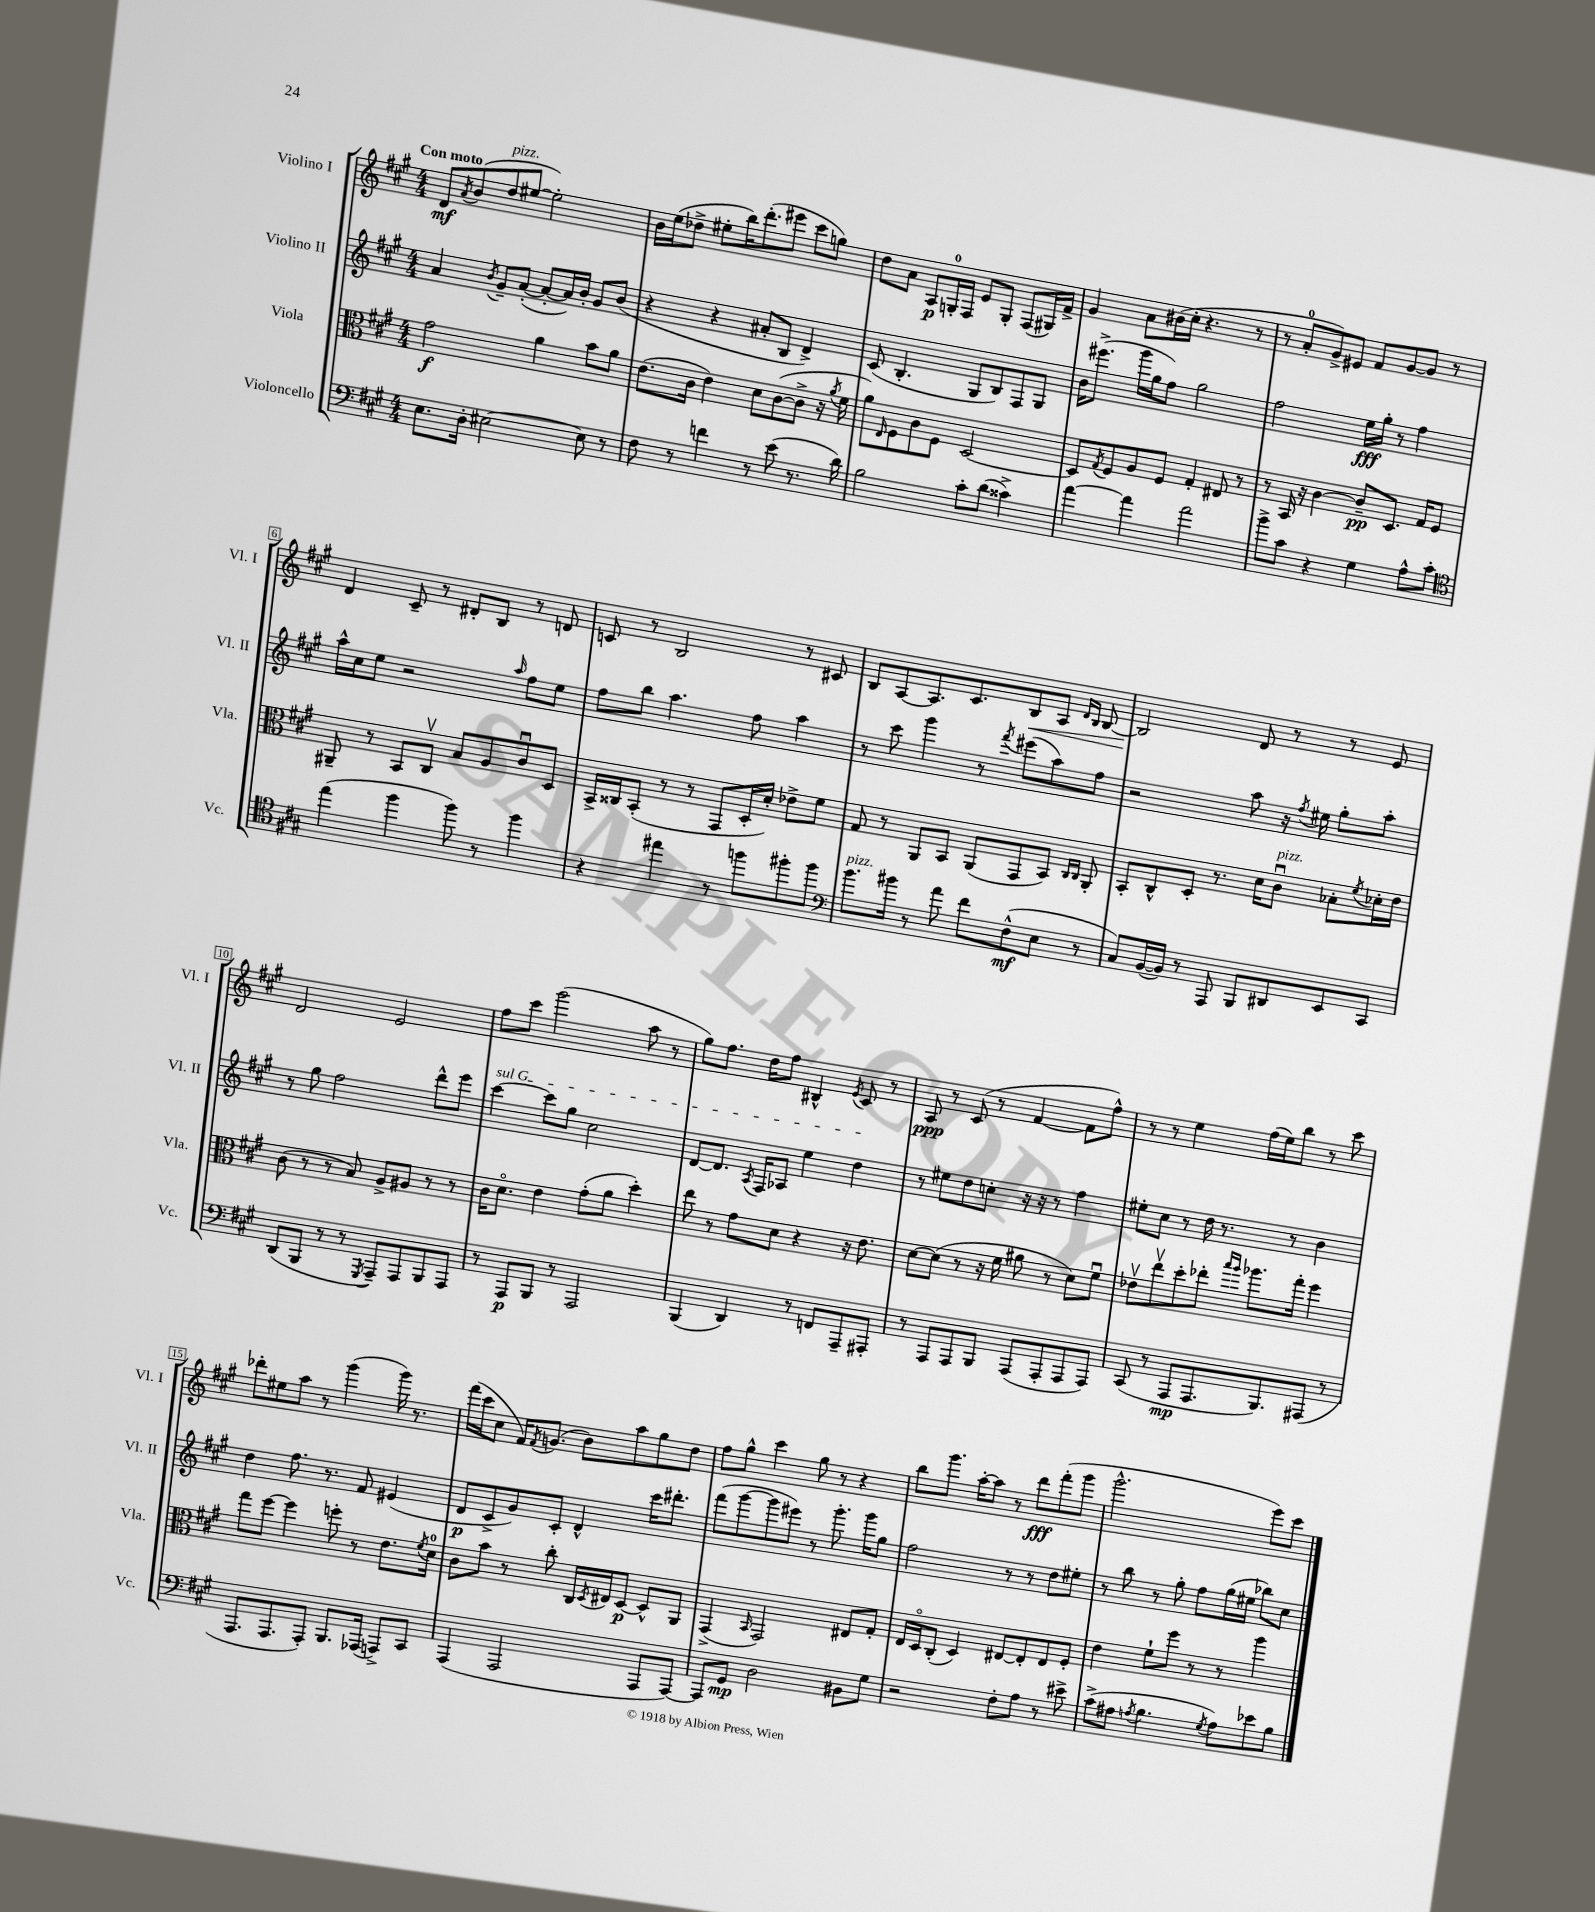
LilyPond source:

<<
\new StaffGroup <<
\new Staff = "s0" \with { instrumentName = "Violino I" shortInstrumentName = "Vl. I" } {
    \clef treble \key a \major \numericTimeSignature \time 4/4 \tempo "Con moto"
    d'8\mf \acciaccatura { a'8 } b'8( d''8^\markup { \italic "pizz." } eis''8~ eis''2-.) |
    b'16 e''16( des''8-> eis''8-. b''16) d'''8.-.( eis'''8 cis'''8 g''8) |
    d''8 a'8 a8\p g16-0-. fis16 e'8 g8-. fis8( gis16) fis'16-> |
    gis'4 a'8 bis'16( cis''16-. r4. r8 |
    r8 a'8-0-. gis'8->) eis'8 fis'8 gis'8~ gis'8 r8 |
    d'4 cis'8-- r8 dis'8-. b8 r8 d'8 |
    c'8 r8 b2 r8 cis'8 |
    b8 a8~ a8. cis'8. b8\< a8 \grace { d'16 b16 } b8~ |
    b2\! d'8 r8 r8 e'8 |
    d'2 e'2 |
    fis''8 cis'''8 gis'''2( a''8 r8 |
    gis''8) fis''8. d''16 fis''8 bis4-^ \acciaccatura { e'8 } cis'8 r8 |
    a8\ppp r8 cis'8( r8 fis'4~ fis'8 fis''8-^) |
    r8 r8 e''4 fis''16( e''16) b''8 r8 cis'''8 |
    des'''8-. eis''8 a''8 r8 gis'''4( gis'''16) r8. |
    fis'''16( cis'''16 cis''8 fis'16) \acciaccatura { fis'8 } g'8.( b'8) a''8 gis''8 d''8 |
    fis''8 gis''8-^ cis'''4 gis''8 r8 r4 |
    b''8 gis'''8. a''16~-. a''8 r8 d'''8\fff fis'''8-.( gis'''8 |
    gis'''2.-^ e'''8) cis'''8 \bar "|." |
}
\new Staff = "s1" \with { instrumentName = "Violino II" shortInstrumentName = "Vl. II" } {
    \clef treble \key a \major \numericTimeSignature \time 4/4
    a'4 \acciaccatura { b'8 } gis'8-- a'8~-.( a'8~-. a'16) b'16-. gis'8 b'8( |
    r4 r4 ais'8-. b8 d'4->) |
    cis'8( b4.-. gis8 b8) fis8 gis8 |
    b'16 eis'''8.->( gis'''16 gis''16 fis''8) gis''2 |
    fis''2 e''16\fff gis''16-. r8 fis''4 |
    a''16-^ cis''16 e''8 r2 \grace { a''16 } fis''8 e''8 |
    fis''8 b''8 a''4. fis''8 a''4 |
    r8 cis'''8 gis'''4 r8 \acciaccatura { fis'''8 } eis'''8( a''8) fis''8 |
    r2 a''8 r16 \acciaccatura { fis''8 } eis''16 gis''8-. a''8-. |
    r8 gis''8 fis''2 d'''8-^ e'''8 |
    \once \override TextSpanner.bound-details.left.text = \markup { \italic "sul G" } cis'''4~\startTextSpan cis'''8 gis''8 cis''2 |
    d'8~ d'8. \acciaccatura { a8 } fis16 aes8 e''4 d''4\stopTextSpan |
    r8 eis''8 d''8 c''8-. r16 r16 r8 fis''4 |
    eis''8-. cis''8 r8 d''16 r8. r8 b'4 |
    d''4 fis''8. r8. fis'8 eis'4( |
    d'8\p cis'8-> gis'8) cis'8-. d'4-^ cis'''16 dis'''8.-. |
    fis'''8( gis'''8~ gis'''8 eis'''8) r8 gis'''8.-. gis'''16 gis''8 |
    fis''2 r8 r8 d''8 eis''8-. |
    r8 b''8 r8 gis''8-. fis''8 gis''16( eis''16 bes''8) cis''8 \bar "|." |
}
\new Staff = "s2" \with { instrumentName = "Viola" shortInstrumentName = "Vla." } {
    \clef alto \key a \major \numericTimeSignature \time 4/4
    gis'2\f a'4 b'8 a'8 |
    e'8.( cis'16 e'4) d'8 cis'8~( cis'8-> r16 \acciaccatura { a'8 } fis'16 |
    a'8) \grace { e16 } fis8 cis'8 fis8 d2~ |
    d8 \acciaccatura { gis8 } fis8 a8 fis8 gis4-. eis8 r8 |
    r8 b,16 r16 cis'4~ cis'8--\pp d8. gis16 fis8 |
    ais,8-- r8 b,8 cis8\upbow b8 a8 cis'8\downbow d8 |
    b,16-> cisis16 b,8-.( r8 r8 gis,8 d16-. d'16-.) ees'8-> fis'8 |
    gis8 r8 a,8 b,8 a,8( gis,8 b,8) \grace { cis16 cis16 } a,8-. |
    b,8-. cis8-^ d8-. r8. d'16 cis'8\downbow^\markup { \italic "pizz." } bes8-. \acciaccatura { fis'8 } des'16-. e'16 |
    cis'8( r8 r8 b8) a8-> ais8 r8 r8 |
    cis'16 d'8.\flageolet e'4 gis'8-.( a'8 d''4-.) |
    e''8 r8 gis'8 d'8 r4 r16 e'8. |
    d'8~ d'8( r8 r16 fis'16 ais'8 r8 d'8) fis'8\downbow |
    ees'8\upbow e''8\upbow d''8-. ees''8-. \grace { b''16 a''16 } aes''8. gis''16-. fis''4 |
    gis''8 fis''8~ fis''4 f''8-. r8 e'8. \acciaccatura { fis'8 } d'16-0 |
    cis'8 b'8 r8 cis''8-. cis16 \acciaccatura { d8 } eis16 d8~\p d8-^ a,8 |
    gis,4->( \grace { b,16 } gis,2) eis8 gis8-. |
    e16 d16\flageolet cis8-.( d4) eis8~ eis8-. eis8 fis8-. |
    e'4 fis'8-! fis''8 r8 r8 a''4 \bar "|." |
}
\new Staff = "s3" \with { instrumentName = "Violoncello" shortInstrumentName = "Vc." } {
    \clef bass \key a \major \numericTimeSignature \time 4/4
    e8. d16-. eis2~ eis8 r8 |
    fis8 r8 f'4 r8 e'8( r8. d'16) |
    b2 cis'8-. d'8( cisis'4->) |
    a'4~ a'4 a'2 |
    b'8-> cis'8 r4 gis4 a8-^ cis'8-. |
    \clef tenor e''4( fis''4 fis''8) r8 fis''4 |
    r4 eis''4 r8 f''8 fis''8-. fis''8 |
    \clef bass b'8.^\markup { \italic "pizz." } bis'16 r8 a'8 fis'8 fis8-^\mf( e8 r8 |
    cis8) b,16~( b,16) r8 a,,8 b,,8 dis,8 e,8 cis,8 |
    d,8( b,,8 r8 r8 \acciaccatura { gis,,8 } a,,8--) a,,8 b,,8 a,,8 |
    r8 a,,8\p b,,8 r8 a,,2 |
    b,,4( d,4) r8 f,8 a,,8-- ais,,8-. |
    r8 a,,8 a,,8 b,,8 a,,8( a,,8-. a,,8 a,,8) |
    cis,8( r8 a,,8\mp a,,8. b,,8.) ais,,8( r8 |
    a,,8. a,,8. a,,8-.) b,,8. aes,,16( a,,8->) cis,8 |
    a,,4( a,,2 a,,8 a,,8~) |
    a,,8 gis,8\mp d2 bis,8 gis8 |
    r2 fis8-. a8 r8 eis'8-> |
    cis'8->( ais8 \acciaccatura { a8 } b4. \acciaccatura { gis8 } a8) ees'8 b8 \bar "|." |
}
>>
>>
\layout { \context { \Score \override BarNumber.stencil = #(make-stencil-boxer 0.1 0.3 ly:text-interface::print) } }
